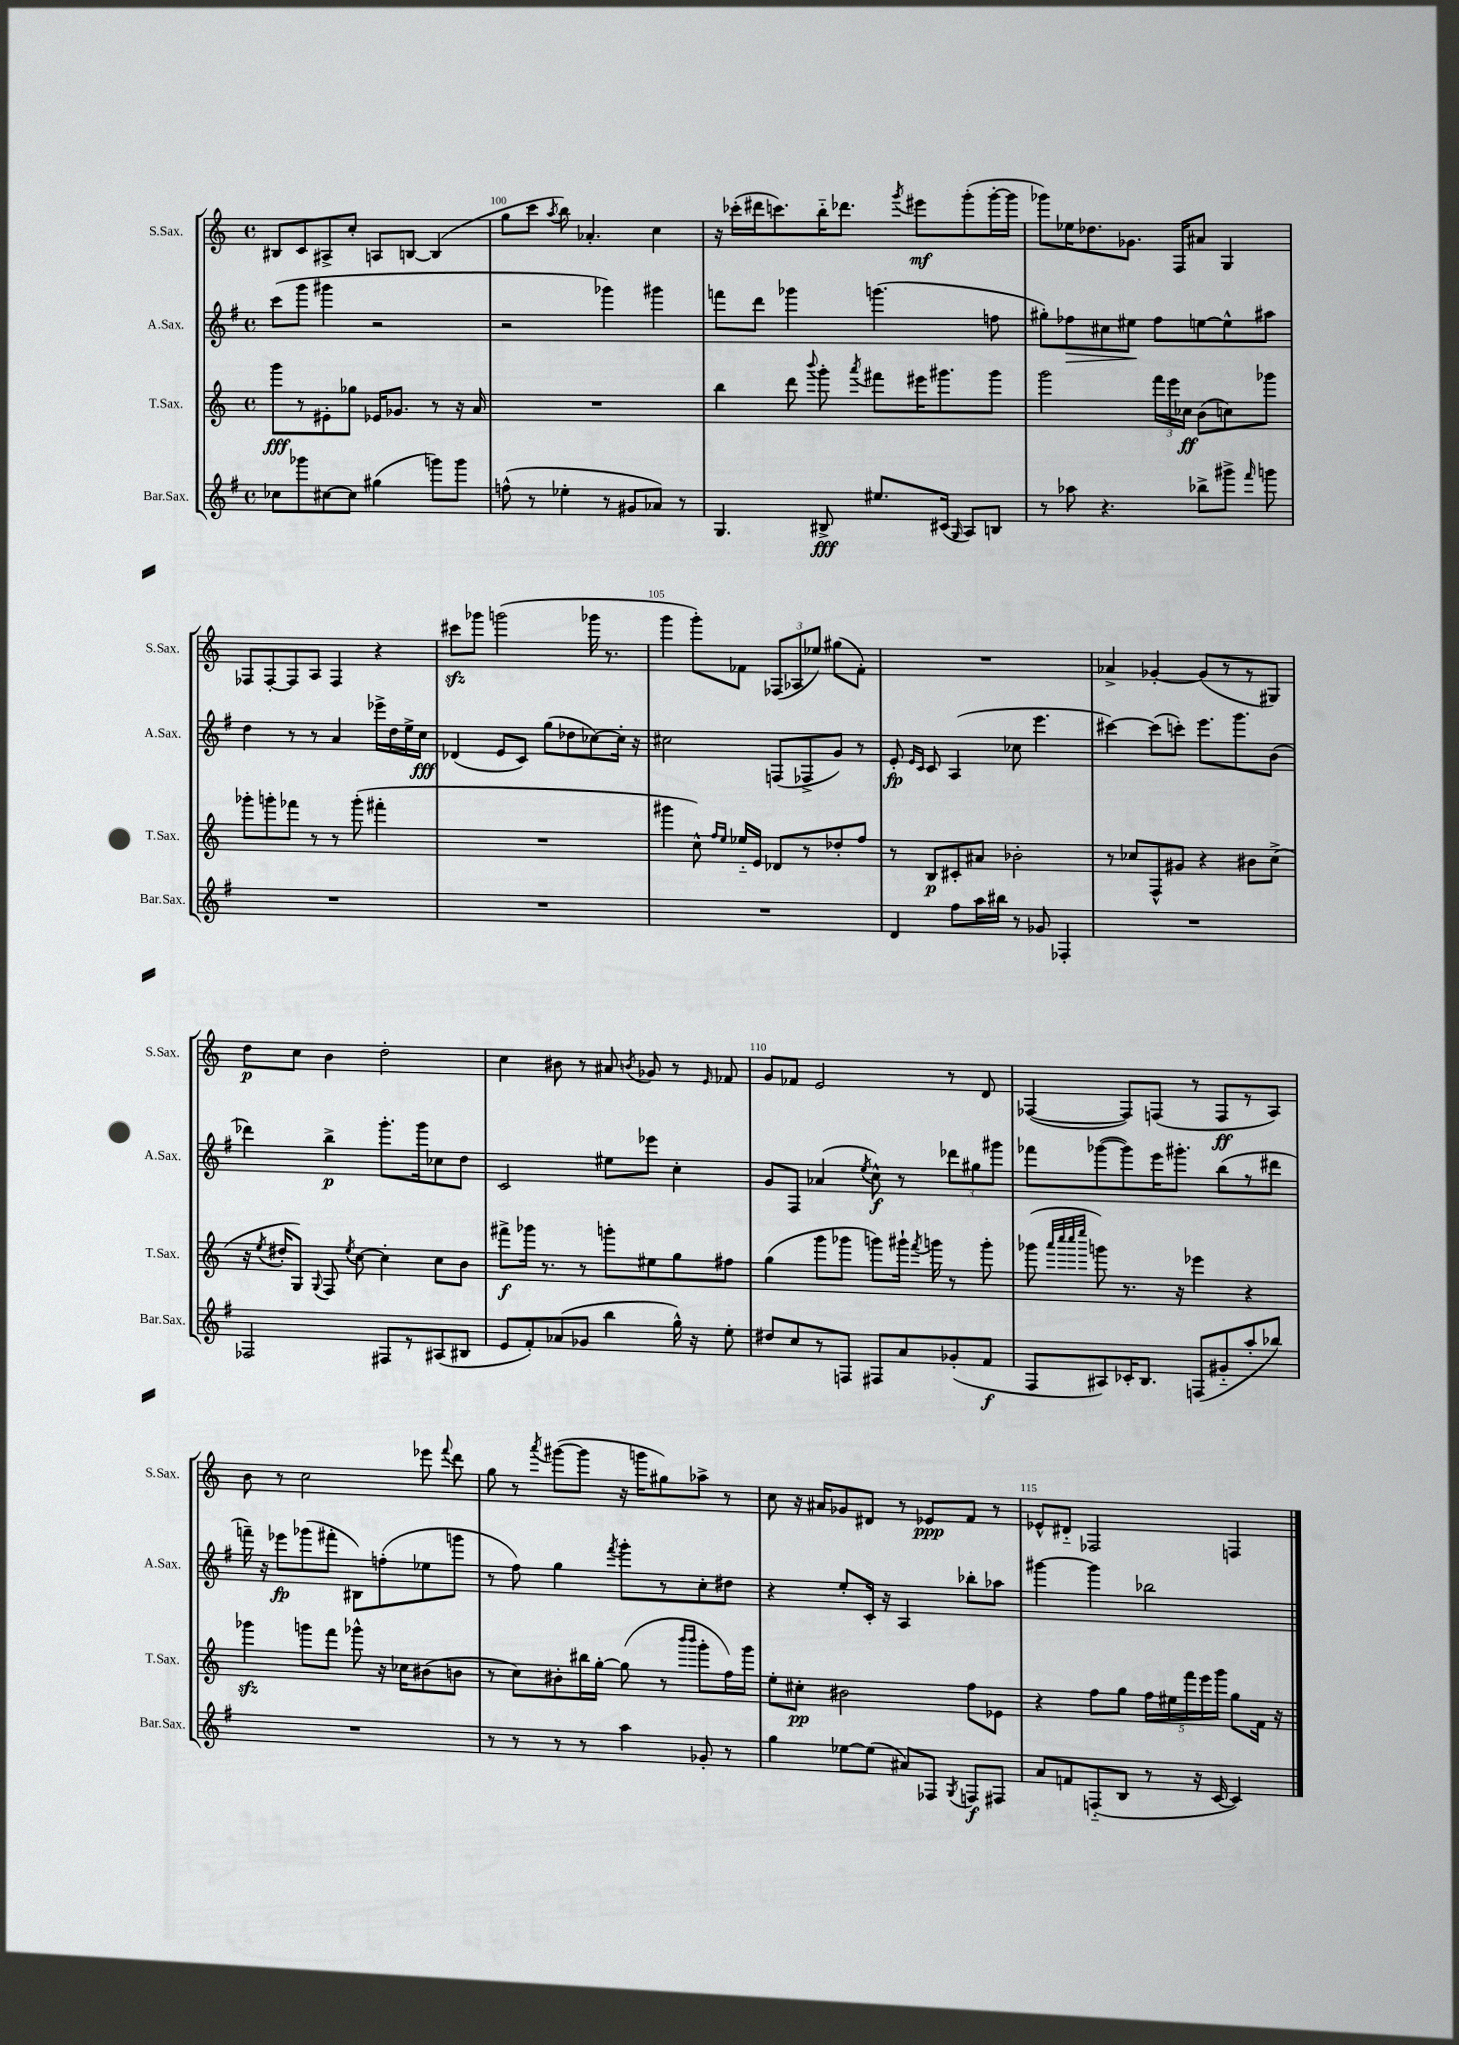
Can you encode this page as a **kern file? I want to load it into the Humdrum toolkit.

**kern	**dynam	**kern	**dynam	**kern	**dynam	**kern	**dynam
*part4	*part4	*part3	*part3	*part2	*part2	*part1	*part1
*staff4	*staff4	*staff3	*staff3	*staff2	*staff2	*staff1	*staff1
*I"Bar.Sax.	*	*I"T.Sax.	*	*I"A.Sax.	*	*I"S.Sax.	*
*I'Bar.Sax.	*	*I'T.Sax.	*	*I'A.Sax.	*	*I'S.Sax.	*
*clefG2	*	*clefG2	*	*clefG2	*	*clefG2	*
*k[f#]	*	*k[]	*	*k[f#]	*	*k[]	*
*M4/4	*	*M4/4	*	*M4/4	*	*M4/4	*
*met(c)	*	*met(c)	*	*met(c)	*	*met(c)	*
=99	=99	=99	=99	=99	=99	=99	=99
8cc-X\L	.	8ggg\L	fff	(8ccc\L	.	8B#X/L	.
8ggg-X\	.	8r	.	8ggg\J	.	8c/	.
[8cc#X\	.	8e#X'\	.	4ggg#X\	.	8A#X^/	.
8cc#\J]	.	8gg-X\J	.	.	.	8cc'/J	.
(4gg#X\	.	16e-X/KL	.	2r	.	8An/L	.
.	.	8.g-X/J	.	.	.	.	.
.	.	.	.	.	.	[8Bn/J	.
8gggn\L)	.	8r	.	.	.	(4B/]	.
8ggg\J	.	16r	.	.	.	.	.
.	.	16a/	.	.	.	.	.
=100	=100	=100	=100	=100	=100	=100	=100
(8ffn^^\	.	1r	.	2r	.	8gg\L	.
8r	.	.	.	.	.	8ccc\J	.
.	.	.	.	.	.	8qaa/	.
4ee-X'\	.	.	.	.	.	8bb\)	.
.	.	.	.	.	.	4.a-X'/	.
8r	.	.	.	4ggg-X\)	.	.	.
8g#X/L	.	.	.	.	.	.	.
8a-X/J)	.	.	.	4ggg#X\	.	4cc\	.
8r	.	.	.	.	.	.	.
=101	=101	=101	=101	=101	=101	=101	=101
4.G/	.	4bb\	.	8fffn\L	.	16r	.
.	.	.	.	.	.	(16ccc-X'\LL	.
.	.	.	.	8ddd\J	.	16ddd#X\J	.
.	.	.	.	.	.	8.cccn\)	.
.	.	8ddd\	.	4ggg-X\	.	.	.
.	.	8qqbbb/	.	.	.	.	.
8B#X^/	fff	8ggg'\	.	.	.	16bb\K	.
.	.	.	.	.	.	8.ddd-X\J	.
.	.	8qaaa/	.	.	.	.	.
8.ee#X/L	.	8fff#X\L	.	(4.gggn\	.	.	.
.	.	.	.	.	.	8qggg/	.
.	.	16eee#X\K	.	.	.	8eee#X\L	mf
(16c#X/Jk	.	8.ggg#X\	.	.	.	.	.
16qqG/	.	.	.	.	.	.	.
8A/L)	.	.	.	.	.	(8ggg'\	.
8Bn/J	.	8ggg#\J	.	8ffn\	.	[16ggg'\L	.
.	.	.	.	.	.	16ggg\JJ]	.
=102	=102	=102	=102	=102	=102	=102	=102
8r	.	2ggg\	.	8gg#X'\L)	.	8ggg-X\L)	.
!	!	!	!	!	!LO:HP:b	!	!
8aa-X\	.	.	.	8ff-X\	>	16ee-X\K	.
.	.	.	.	.	.	8.dd-X\	.
4.r	.	.	.	8cc#X\	.	.	.
.	.	.	.	8ee#X\J	.	8.g-X\J	.
.	.	24fff\LL	.	8ff-\L	]	.	.
.	.	24eee\	.	.	.	.	.
.	.	.	.	.	.	16F/KL	.
.	.	24cc-X\JJ	ff	.	.	.	.
8bb-X^\L	.	(8b\L	.	[8een\	.	8a#X/J	.
8ggg#X^\J	.	8ccn\)	.	8ee^^\]	.	4G/	.
16qqfff#/	.	.	.	.	.	.	.
8gggn\	.	8ggg-X\J	.	8aa#X\J	.	.	.
!!LO:LB:g=z
=103	=103	=103	=103	=103	=103	=103	=103
1r	.	8ggg-X'\L	.	4dd\	.	8F-X/L	.
.	.	8gggn'\	.	.	.	[8F-'/	.
.	.	8fff-X\J	.	8r	.	8F-/]	.
.	.	8r	.	8r	.	8A/J	.
.	.	8r	.	4a/	.	4F-/	.
.	.	(8ggg'\	.	.	.	.	.
.	.	4fff#X'\	.	16eee-X^\LL	.	4r	.
.	.	.	.	16dd\	.	.	.
.	.	.	.	16ee^\	.	.	.
.	.	.	.	16cc\JJ	fff	.	.
=104	=104	=104	=104	=104	=104	=104	=104
1r	.	1r	.	(4d-X/	.	8ccc#Xzz\L	.
.	.	.	.	.	.	8ggg-X\J	.
.	.	.	.	8e/L	.	(2gggn\	.
.	.	.	.	8c/J)	.	.	.
.	.	.	.	(8gg\L	.	.	.
.	.	.	.	8dd-X\	.	.	.
.	.	.	.	[8cc-X\)	.	16ggg-X\	.
.	.	.	.	.	.	8.r	.
.	.	.	.	16cc-'\Jk]	.	.	.
.	.	.	.	16r	.	.	.
=105	=105	=105	=105	=105	=105	=105	=105
1r	.	4ggg#X\	.	2cc#X\	.	4ggg\	.
.	.	8cc^^\)	.	.	.	8ggg'\L)	.
.	.	16qqff/LL	.	.	.	.	.
.	.	16qqee/JJ	.	.	.	.	.
.	.	16ee-X/LL	.	.	.	8f-X\J	.
.	.	16e/JJ	.	.	.	.	.
.	.	8d-X/L	.	(8Fn/L	.	(12F-X/L	.
.	.	.	.	.	.	12A-X/	.
.	.	8r	.	8F-X^/	.	.	.
.	.	.	.	.	.	12ee-X/J)	.
.	.	8dd-X'/	.	8g/J)	.	(8gg#X\L	.
.	.	8ff/J	.	8r	.	8f-'\J)	.
=106	=106	=106	=106	=106	=106	=106	=106
4d/	.	8r	.	8e'/	fp	1r	.
.	.	.	.	16qqe/LL	.	.	.
.	.	.	.	16qqc/JJ	.	.	.
.	.	8B/L	p	8c/	.	.	.
8ff#\L	.	8c#X'/	.	(4A/	.	.	.
16aa\L	.	8a#X/J	.	.	.	.	.
16bb#X\JJ	.	.	.	.	.	.	.
8r	.	2b-X'\	.	8cc-X\	.	.	.
8g-X/	.	.	.	4.eee\	.	.	.
4F-X'/	.	.	.	.	.	.	.
=107	=107	=107	=107	=107	=107	=107	=107
1r	.	8r	.	[4ccc#X\)	.	4a-X^/	.
.	.	8cc-X/L	.	.	.	.	.
.	.	8F^^/	.	(8ccc#\L]	.	[4g-X'/	.
.	.	8g#X/J	.	8cccn'\J)	.	.	.
.	.	4r	.	8.eee\L	.	(8g-/L]	.
.	.	.	.	.	.	8r	.
.	.	.	.	8.ggg\	.	.	.
.	.	8b#X\L	.	.	.	8r	.
.	.	(8cc-^\J	.	(8b\J	.	8G#X/J)	.
!!LO:LB:g=z
=108	=108	=108	=108	=108	=108	=108	=108
2F-X/	.	16r	.	4ddd-X\)	.	8dd\L	p
.	.	8qee/	.	.	.	.	.
.	.	16dd#X'/KL	.	.	.	.	.
.	.	8G/J)	.	.	.	8cc\J	.
.	.	8qqG/	.	.	.	.	.
.	.	8F/	.	4bb^\	p	4b\	.
.	.	8qee/	.	.	.	.	.
.	.	[8cc\	.	.	.	.	.
8F#X/L	.	4cc'\]	.	8.ggg'\L	.	2dd'\	.
8r	.	.	.	.	.	.	.
.	.	.	.	16ggg\k	.	.	.
(8A#X/	.	8cc\L	.	8cc-X\	.	.	.
8B#X/J	.	8b\J	.	8dd\J	.	.	.
=109	=109	=109	=109	=109	=109	=109	=109
8e/L	.	8fff#X^\L	f	2c/	.	4cc\	.
8f#'/)	.	16ggg-X\Jk	.	.	.	.	.
.	.	8.r	.	.	.	.	.
(8a-X/	.	.	.	.	.	8b#X\	.
8g-X/J	.	8r	.	.	.	8r	.
4bb\	.	8gggn'\L	.	8ee#X\L	.	8a#X/	.
.	.	.	.	.	.	8qbn/	.
.	.	8ee#X\	.	8eee-X\J	.	8g-X/	.
16gg^^\)	.	8gg\	.	4cc'\	.	8r	.
16r	.	.	.	.	.	.	.
.	.	.	.	.	.	16qqe/	.
8ee'\	.	8ff#X\J	.	.	.	8f-X/	.
=110	=110	=110	=110	=110	=110	=110	=110
8dd#X/L	.	(4gg\	.	8g/L	.	8g/L	.
8cc/	.	.	.	8F#/J	.	8f-X/J	.
8r	.	8ggg\L	.	(4a-X/	.	2e/	.
8Fn/J	.	8ggg-X\J	.	.	.	.	.
.	.	.	.	8qee/	.	.	.
8F#X/L	.	8gggn\L)	.	8cc^^\)	f	.	.
8a/	.	16ggg#X`\Jk	.	8r	.	.	.
.	.	8qfff/	.	.	.	.	.
.	.	16gggn\	.	.	.	.	.
(8g-X'/	.	8r	.	12ddd-X\L	.	8r	.
.	.	.	.	12gg#X\	.	.	.
8f#/J	f	8ggg'\	.	.	.	8d/	.
.	.	.	.	12ggg#X\J	.	.	.
=111	=111	=111	=111	=111	=111	=111	=111
8F#/L	.	(8ggg-X\	.	8fff-X\L	.	([4F-X/	.
.	.	32qqaaa/LLL	.	.	.	.	.
.	.	32qqcccc/	.	.	.	.	.
.	.	32qqcccc/	.	.	.	.	.
.	.	32qqeeee/JJJ	.	.	.	.	.
8A#X/)	.	8gggn\)	.	([8ggg-X\	.	.	.
16c-X'/K	.	8.r	.	8ggg-\])	.	8F-/L])	.
8.B/J	.	.	.	.	.	.	.
.	.	.	.	16eee\K	.	(8Fn/J	.
.	.	16r	.	8.ggg#X'\J	.	.	.
(8Fn/L	.	4eee-X\	.	.	.	8r	.
8g#X/	.	.	.	(8bb\L	.	8F/L	ff
8aa'/	.	4r	.	8r	.	8r	.
8bb-X/J)	.	.	.	8ddd#X\J	.	8A/J)	.
!!LO:LB:g=z
=112	=112	=112	=112	=112	=112	=112	=112
1r	.	4ggg-Xzz\	.	16fffn~\)	.	8b\	.
.	.	.	.	16r	.	.	.
.	.	.	.	8eee-X\L	fp	8r	.
.	.	8gggn\L	.	(8ggg-X\	.	2cc\	.
.	.	8fff\J	.	8fff#X'\J	.	.	.
.	.	8ggg-X^^\	.	8B#X\L)	.	.	.
.	.	16r	.	(8ffn'\	.	.	.
.	.	16cc-X\KL	.	.	.	.	.
.	.	(8b#X\	.	8ee-X\	.	8eee-X\	.
.	.	.	.	.	.	8qqfff/	.
.	.	8bn\J	.	8gggn\J	.	8ddd\	.
=113	=113	=113	=113	=113	=113	=113	=113
8r	.	8r	.	8r	.	8gg\	.
8r	.	8cc\L)	.	8ff#\)	.	8r	.
.	.	.	.	.	.	8qaaa/	.
8r	.	8b#X'\	.	4gg\	.	([8ggg#X\L	.
8r	.	16bb#X\L	.	.	.	8ggg#\J]	.
.	.	[16gg'\JJ	.	.	.	.	.
.	.	.	.	8qfff#/	.	.	.
4aa\	.	(8gg\]	.	8ggg'\L	.	16r	.
.	.	.	.	.	.	16gggn\KL	.
.	.	8r	.	8r	.	8gg#X\)	.
.	.	16qqbbb/LL	.	.	.	.	.
.	.	16qqbbb/JJ	.	.	.	.	.
8g-X'/	.	8ggg'\L	.	8cc'\	.	8aa-X^\J	.
8r	.	16ff\L)	.	8dd#X\J	.	8r	.
.	.	16ggg\JJ	.	.	.	.	.
=114	=114	=114	=114	=114	=114	=114	=114
4gg\	.	8ee'\L	.	4r	.	8cc\	.
.	.	8cc#X'\J	pp	.	.	16r	.
.	.	.	.	.	.	16a#X/KL	.
[8ee-X\L	.	2b#X\	.	8ee'/L	.	8g-X/	.
(8ee-\J]	.	.	.	16c'/Jk	.	8d#X/J	.
.	.	.	.	16r	.	.	.
8a#X/L)	.	.	.	4A/	.	8r	.
8F-X/J	.	.	.	.	.	8e-X/L	ppp
8qG/	.	.	.	.	.	.	.
8Fn/L	f	8ff\L	.	8bb-X'\L	.	8f/J	.
8F#X/J	.	8e-X\J	.	8aa-X\J	.	8r	.
=115	=115	=115	=115	=115	=115	=115	=115
8a/L	.	4r	.	[4ggg#X\	.	8e-X^^/L	.
8fn/	.	.	.	.	.	8d#X/J	.
(8Fn/	.	8ff\L	.	4ggg#\]	.	2F-X/	.
8B/J	.	8gg\J	.	.	.	.	.
8r	.	20ff\LL	.	2bb-X\	.	.	.
.	.	20ee#X\	.	.	.	.	.
.	.	20fff\	.	.	.	.	.
16r	.	.	.	.	.	.	.
.	.	20eee\	.	.	.	.	.
[16c/	.	.	.	.	.	.	.
.	.	20ggg\JJ	.	.	.	.	.
4c/])	.	8gg\L	.	.	.	4Fn/	.
.	.	16f\Jk	.	.	.	.	.
.	.	16r	.	.	.	.	.
==	==	==	==	==	==	==	==
*-	*-	*-	*-	*-	*-	*-	*-
